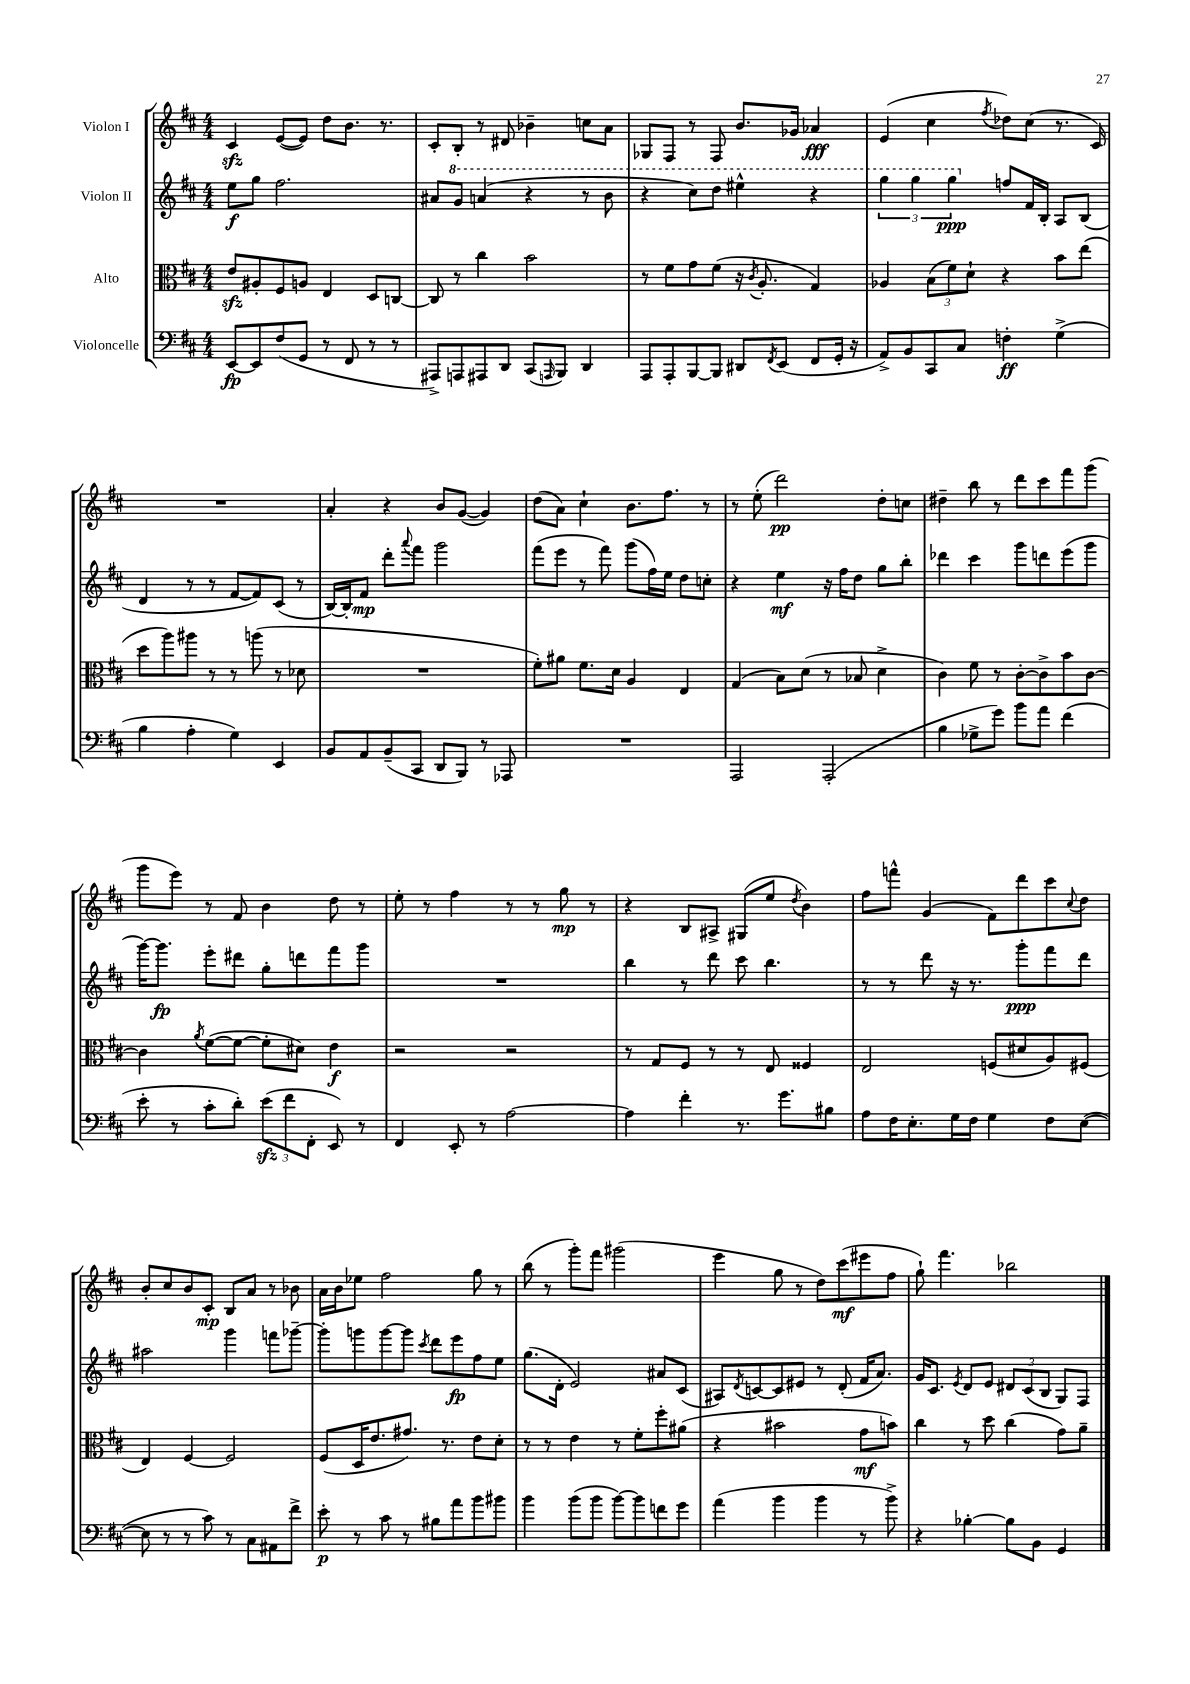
<<
\new StaffGroup <<
\new Staff = "s0" \with { instrumentName = "Violon I" } {
    \clef treble \key d \major \numericTimeSignature \time 4/4
    cis'4\sfz e'8~( e'8) d''8 b'8. r8. |
    cis'8-. b8-. r8 dis'8 bes'4-- c''8 a'8 |
    ges8 fis8 r8 fis8 b'8. ges'16 aes'4\fff |
    e'4( cis''4 \acciaccatura { fis''8 } des''8) cis''8( r8. cis'16) |
    R1 |
    a'4-. r4 b'8 g'8~( g'4) |
    d''8( a'8) cis''4-! b'8. fis''8. r8 |
    r8 e''8-.( d'''2\pp) d''8-. c''8 |
    dis''4-- b''8 r8 d'''8 cis'''8 fis'''8 g'''8( |
    g'''8 e'''8) r8 fis'8 b'4 d''8 r8 |
    e''8-. r8 fis''4 r8 r8 g''8\mp r8 |
    r4 b8 ais8-> gis8( e''8 \acciaccatura { d''8 } b'4) |
    fis''8 f'''8-^ g'4( fis'8) d'''8 cis'''8 \appoggiatura { cis''8 } d''8 |
    b'8-. cis''8 b'8 cis'8-.\mp b8 a'8 r8 bes'8 |
    a'16 b'16 ees''8 fis''2 g''8 r8 |
    b''8( r8 g'''8-.) fis'''8 gis'''2( |
    e'''4 g''8 r8 d''8) cis'''8\mf( eis'''8 fis''8 |
    g''8-!) fis'''4. bes''2 \bar "|." |
}
\new Staff = "s1" \with { instrumentName = "Violon II" } {
    \clef treble \key d \major \numericTimeSignature \time 4/4
    e''8\f g''8 fis''2. |
    ais'8 \ottava #1 g''8 a''!4( r4 r8 b''8 |
    r4 cis'''8) d'''8 eis'''4-^ r4 |
    \tuplet 3/2 { g'''4 g'''4 g'''4\ppp \ottava #0 } f''8 fis'16 b16-. a8 b8( |
    d'4 r8 r8 fis'8~ fis'8) cis'8( r8 |
    b16~) b16-. fis'8\mp d'''8-. \appoggiatura { a'''8 } fis'''8 g'''2 |
    fis'''8( e'''8 r8 fis'''8) g'''8( fis''16) e''16 d''8 c''8-. |
    r4 e''4\mf r16 fis''16 d''8 g''8 b''8-. |
    des'''4 cis'''4 g'''8 d'''8 e'''8( g'''8 |
    g'''16~) g'''8.\fp e'''8-. dis'''8 g''8-. d'''8 fis'''8 g'''8 |
    R1 |
    b''4 r8 d'''8 cis'''8 b''4. |
    r8 r8 d'''8 r16 r8. g'''8-.\ppp fis'''8 d'''8 |
    ais''2 g'''4 f'''8 ges'''8~-- |
    ges'''8-. g'''8 g'''8~ g'''8 \acciaccatura { cis'''8 } d'''8 e'''8\fp fis''8 e''8 |
    g''8.( d'16-. e'2) ais'8 cis'8( |
    ais8) \acciaccatura { d'8 } c'8~ c'8 eis'8 r8 d'8-.( fis'16 a'8.) |
    g'16 cis'8. \acciaccatura { e'8 } d'8 e'8 \tuplet 3/2 { dis'8 cis'8( b8 } g8) fis8 \bar "|." |
}
\new Staff = "s2" \with { instrumentName = "Alto" } {
    \clef alto \key d \major \numericTimeSignature \time 4/4
    e'8\sfz ais8-. fis8 a8 e4 d8 c8~ |
    c8 r8 cis''4 b'2 |
    r8 fis'8 g'8 fis'8( r16 \acciaccatura { cis'8 } a8.-. g4) |
    aes4 \tuplet 3/2 { b8( fis'8) d'8-! } r4 b'8 e''8( |
    d''8 a''8) ais''8 r8 r8 a''8( r8 des'8 |
    R1 |
    fis'8-.) ais'8 fis'8. d'16 a4 e4 |
    g4( b8) d'8( r8 bes8 d'4-> |
    cis'4) fis'8 r8 cis'8~-. cis'8-> b'8 cis'8~ |
    cis'4 \acciaccatura { a'8 } fis'8~( fis'8~ fis'8-. dis'8) e'4\f |
    r2 r2 |
    r8 g8 fis8 r8 r8 e8 fisis4 |
    e2 f8( dis'8 a8) fis8( |
    e4) fis4~ fis2 |
    fis8( d16 e'8. gis'8.) r8. e'8 d'8-. |
    r8 r8 e'4 r8 fis'8-. fis''8-. ais'8( |
    r4 bis'2 g'8\mf b'8) |
    cis''4 r8 d''8 cis''4( g'8) a'8-- \bar "|." |
}
\new Staff = "s3" \with { instrumentName = "Violoncelle" } {
    \clef bass \key d \major \numericTimeSignature \time 4/4
    e,8~\fp e,8 fis8( g,8 r8 fis,8 r8 r8 |
    ais,,8->) a,,8 ais,,8 d,8 cis,8( \grace { a,,16 } b,,8) d,4 |
    a,,8 a,,8-. b,,8~ b,,8 dis,8 \acciaccatura { fis,8 } e,8( fis,8 g,16-. r16 |
    a,8->) b,8 cis,8 cis8 f4-.\ff g4->( |
    b4 a4-. g4) e,4 |
    b,8 a,8 b,8--( cis,8 d,8 b,,8) r8 aes,,8 |
    R1 |
    a,,2 a,,2-.( |
    b4 ges8-> g'8) b'8 a'8 fis'4( |
    e'8-. r8 cis'8-. d'8-.) \tuplet 3/2 { e'8\sfz( fis'8 fis,8-. } e,8) r8 |
    fis,4 e,8-. r8 a2~ |
    a4 fis'4-. r8. g'8. bis8 |
    a8 fis16 e8.-. g16 fis16 g4 fis8 e8~( |
    e8 r8 r8 cis'8) r8 cis8 ais,8 fis'8-> |
    e'8-.\p r8 cis'8 r8 bis8 a'8 b'8 bis'8 |
    b'4 b'8( b'8 b'8~) b'8 f'8 g'8 |
    a'4( b'4 b'4 r8 b'8->) |
    r4 bes4~-. bes8 b,8 g,4 \bar "|." |
}
>>
>>
\layout { \context { \Score \remove "Bar_number_engraver" } }
